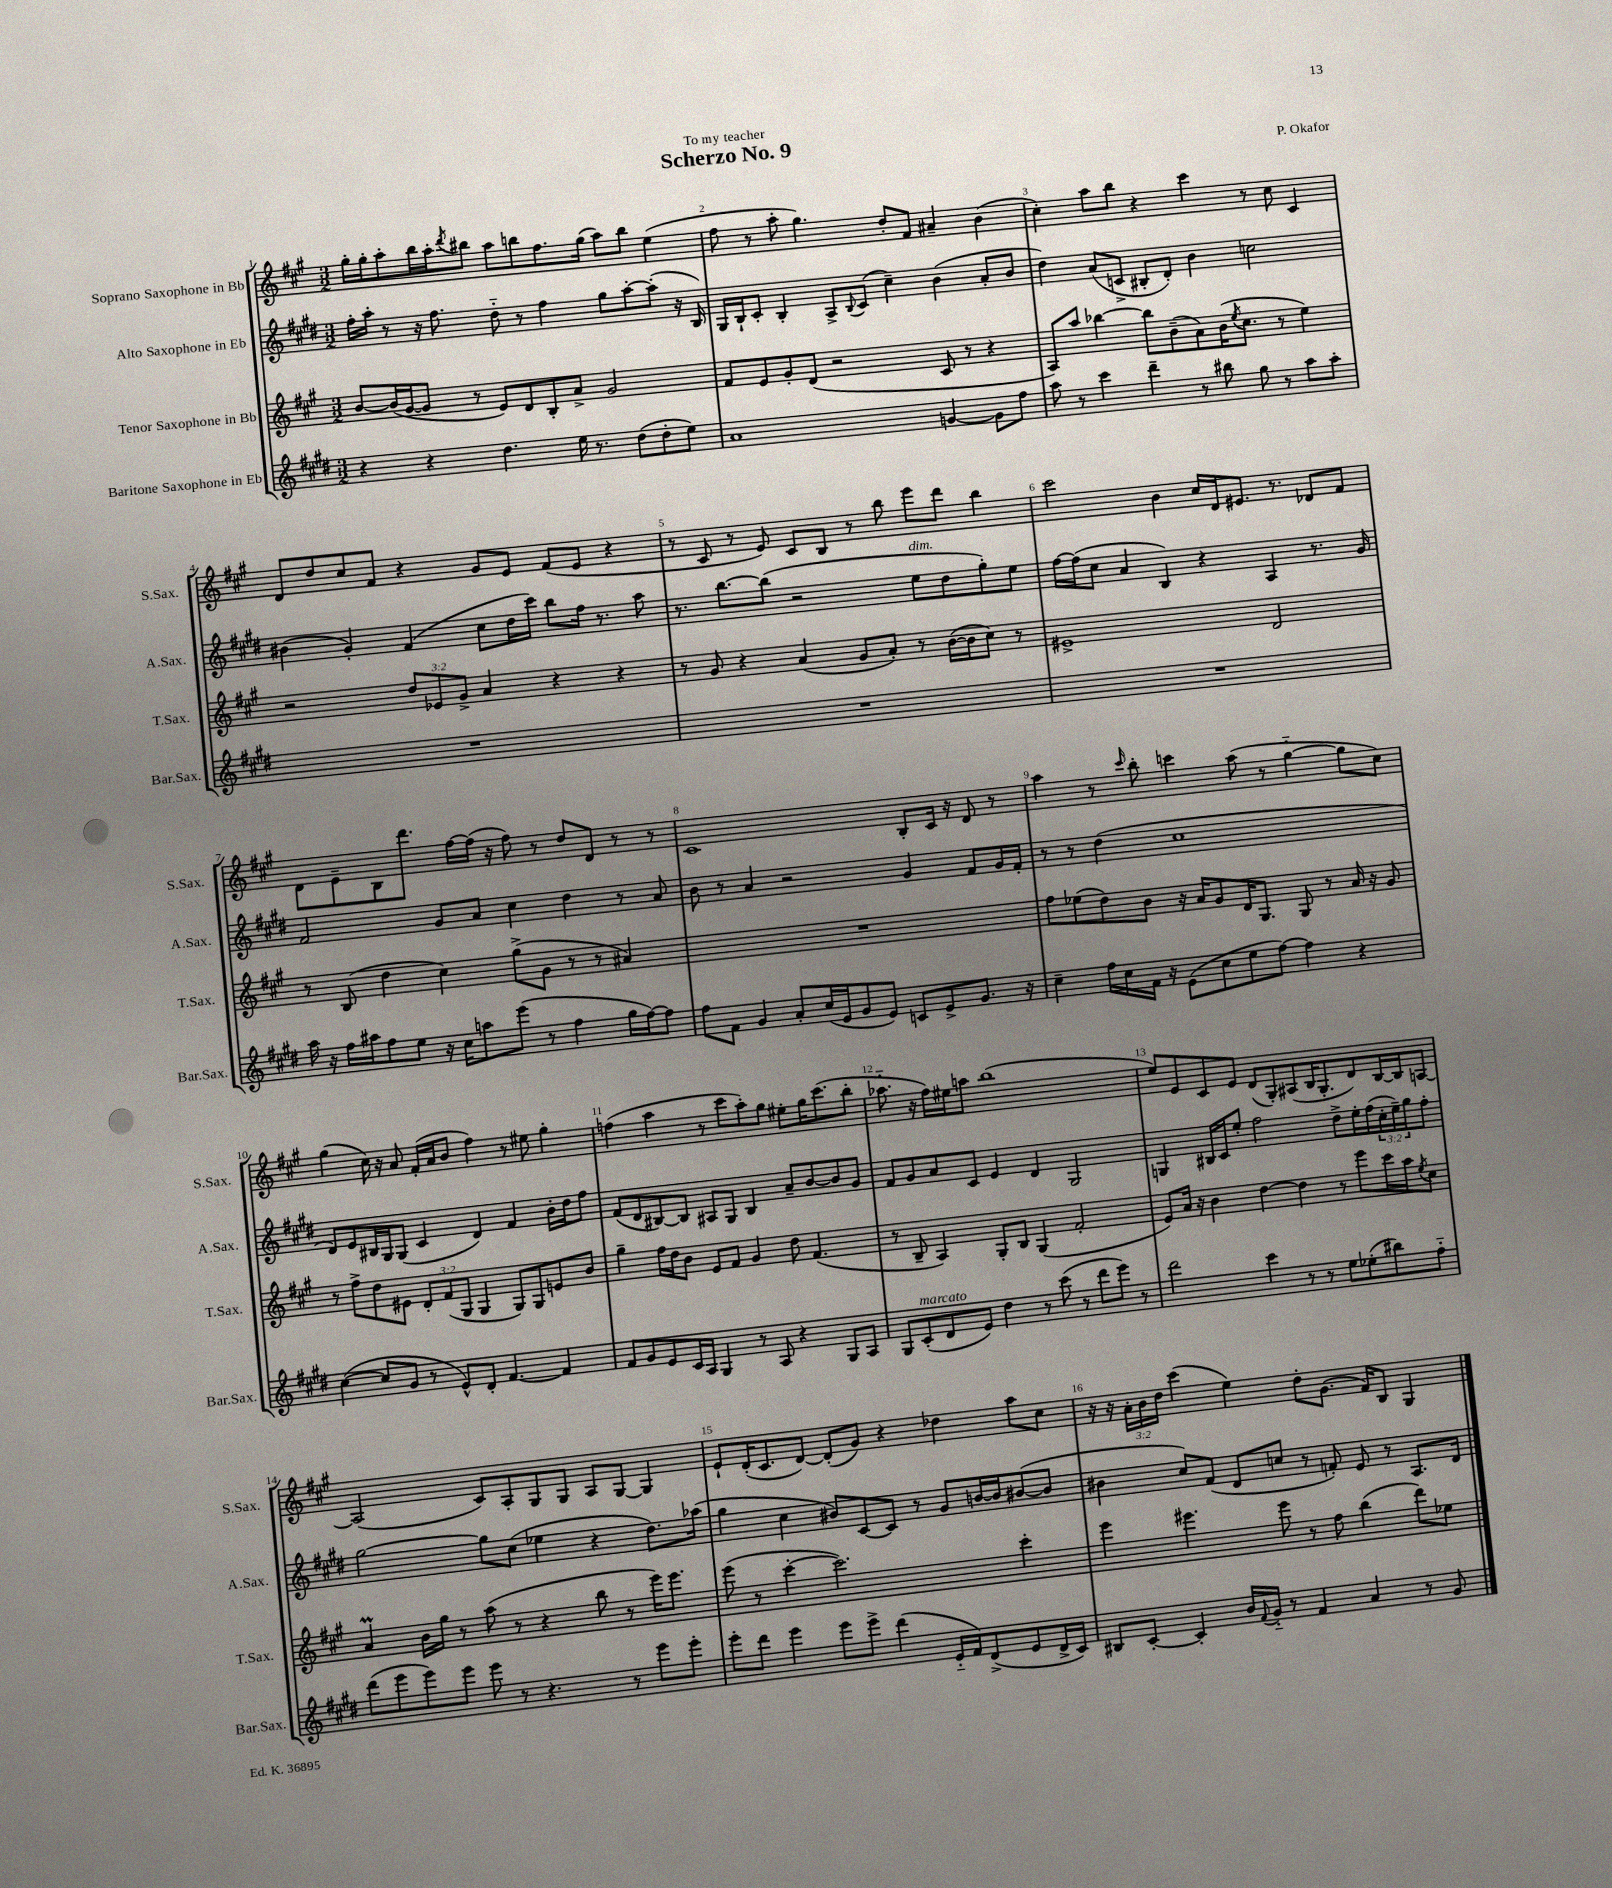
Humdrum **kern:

**kern	**kern	**kern	**kern
*staff4	*staff3	*staff2	*staff1
*clefG2	*clefG2	*clefG2	*clefG2
*k[f#c#g#d#]	*k[f#c#g#]	*k[f#c#g#d#]	*k[f#c#g#]
*M3/2	*M3/2	*M3/2	*M3/2
4r	[8b	16ff#'	16gg#'
.	.	16aa'	16gg#'
.	(16b]	8r	8aa'
.	[16g#	.	.
4r	8g#]	16r	16bb
.	.	8.ff#	16aa'
.	.	.	8qddd
.	8r	.	8bb#
4.dd#	8e)	8dd#'~	8aa
.	8d	8r	8bb
.	8B'	4ff#	8.ff#
16ee	8a^	.	.
8.r	.	.	(16gg#
.	2g#	8gg#	8aa)
(8dd#	.	[8aa'	8bb
8dd#'	.	(8aa']	(4ee
8ee)	.	16r	.
.	.	16B)	.
=	=	=	=
1a	8f#	16G#	8ff#
.	.	16B`	.
.	8e	8c#'	8r
.	8g#'	4B'	8aa'
.	(8d	.	4.gg#)
.	2r	8A^	.
.	.	8qqB	.
.	.	(8c#	.
.	.	4cc#~)	8dd'
.	.	.	8f#
[4g	8c#	(4b	4a#~
.	8r	.	.
8g]	4r	8a'	(4b
8ff#	.	8b	.
=	=	=	=
8aa	8A)	4dd#)	4cc#')
8r	8aa	.	.
4ccc#	[4bb-	(8a	8aa
.	.	8c^	8bb
4ddd#~	8bb-]	8B#'	4r
.	(8b~	8d#')	.
8r	8a)	4b	4ccc#
8bb#	(16b	.	.
.	8qee	.	.
.	8.cc#	.	.
8gg#	.	2cc	8r
8r	8r	.	8cc#
8aa	4ee)	.	4c#
8aa'	.	.	.
=	=	=	=
1.r	2r	(4b#	8d
.	.	.	8dd
.	.	4g#')	8cc#
.	.	.	8f#
.	12dd	(4f#	4r
.	12e-	.	.
.	12g#^	.	.
.	4a	8cc#	8g#
.	.	16dd#	8e
.	.	16ccc#)	.
.	4r	8bb	(8f#
.	.	16ff#	8e
.	.	8.r	.
.	4r	.	4r
.	.	8aa	.
=	=	=	=
1.r	8r	8.r	8r
.	8g#	.	8c#
.	.	[8.bb	.
.	4r	.	8r
.	.	(8bb]	8e)
.	(4a	2r	8c#
.	.	.	8B
.	8g#	.	8r
.	8a')	.	8bb
.	8r	8ee	8eee
.	([16b	8dd#	8ddd
.	16b]	.	.
.	8cc#)	8gg#')	4bb
.	8r	8ee	.
=	=	=	=
1.r	1e#^	[16ff#	2ccc#
.	.	(16ff#]	.
.	.	8cc#	.
.	.	4a	.
.	.	4B)	4b
.	.	4r	16cc#
.	.	.	16d
.	.	.	8.e#
.	2d	4A	.
.	.	.	8.r
.	.	8.r	8d-
.	.	.	8f#
.	.	16g#	.
=	=	=	=
16aa	8r	2f#	8d
16r	.	.	.
16ff#	(8B	.	8e~
16aa#	.	.	.
8ff#	4dd	.	8B
8ee	.	.	8.ddd
16r	4cc#)	8g#	.
16cc#	.	.	[16ff#
8aa	.	8a	(16ff#]
.	.	.	16r
(8eee	(8gg#^	4cc#	8ff#)
8r	8g#	.	8r
4ff#	8r	4dd#	8dd
.	8r	.	8d
16gg#	4a#)	8r	8r
[16ff#)	.	.	.
8ff#]	.	8a	8r
=	=	=	=
8ff#	1.r	8b	1c#
8f#	.	8r	.
4g#	.	4a	.
8a'	.	2r	.
(16cc#	.	.	.
16e	.	.	.
8g#	.	.	.
8e)	.	.	.
8c	.	4g#	8B'
8e^	.	.	16c#
.	.	.	16r
8.g#	.	8f#	8d
.	.	16g#	8r
16r	.	16f#'	.
=	=	=	=
4cc#~	8ff#	8r	4aa
.	(8ee-	8r	.
16ff#	8dd)	(4dd#	8r
16cc#	.	.	.
.	.	.	16qqccc#
16f#	8b	.	8bb'
16r	.	.	.
(8e	16r	1cc#	4ccc
.	16a	.	.
8cc#	8g#	.	.
8ee	16d	.	(8aa
.	8.G#	.	.
[8ff#)	.	.	8r
4ff#]	8G#	.	[4gg#'~
.	8r	.	.
4r	16a	.	8gg#]
.	16r	.	.
.	8g#	.	8cc#)
=	=	=	=
([4cc#	8r	8d#)	(4gg#
.	8ff#^	8e	.
8cc#]	8dd	16B#	16cc#)
.	.	16G#	16r
8g#	8e#	(8G#	8a
8r	12d'	4c#	(16f#'
.	.	.	16a
.	(12f#	.	.
8e^^)	.	.	8b
.	12G#	.	.
8d#'	4G#	4d#)	4ff#)
[4.f#	.	.	.
.	8G#)	4f#	8r
.	8G#	.	8ee#
4f#]	8e	16b'	4gg#'
.	.	16dd#	.
.	8b	8ff#	.
=	=	=	=
8f#	4gg#~	(8f#	(4ff
8g#	.	8d#	.
8e	16ff#	[8B#)	4aa
.	16dd	.	.
16c#	8b	8B#]	.
16A	.	.	.
4G#	8e	8A#	8r
.	8f#	8G#	8ccc#
8r	4g#	4B#	8aa')
8A	.	.	8gg#
4r	8dd	8a~	8ee#'
.	(4.f#	[8b	16gg#
.	.	.	(8.ccc#
8G#	.	8b]	.
8A	.	8g#	8bb'
=	=	=	=
8G#	8r	8f#	8.aa-'~
(8c#'	8B~	8g#	.
.	.	.	16r
8d#	4A)	8a	16ff#)
.	.	.	16ee#
8e)	.	8c#	8aa
4dd#	8G#'	4e	(1bb
.	8B	.	.
8r	(4G#	4d#	.
(8ccc#	.	.	.
8r	2f#'	2G#	.
8ddd#	.	.	.
8eee)	.	.	.
8r	.	.	.
=	=	=	=
2ddd#	8e)	4G	8ee)
.	16a	.	8e
.	16r	.	.
.	4b	16B#	8c#
.	.	16c#	.
.	.	8ee'	8e
4ccc#	[4dd	2ff#	(8d
.	.	.	8G#')
8r	4dd]	.	(8A#
8r	.	.	16B
.	.	.	8.G#'
8ee	8r	8dd#^	.
(8ee-'	8eee	16ee'	8d)
.	.	(16ff#	.
8bb#)	16ccc#	24cc#'	[16B
.	.	24ee~)	.
.	16aa	.	16B]
.	.	24gg#	.
.	8qee	.	.
8ff#'~	8cc#	8ff#'	[8A
=	=	=	=
(8ddd#	4a	[2gg#	(2A]
8eee	.	.	.
8eee)	16b	.	.
.	16gg#	.	.
8eee	8r	.	.
8eee	(8aa	8gg#]	8c#)
8r	8r	(8cc#	8A'
4.r	4r	4ee-	8G#
.	.	.	8G#
.	8bb	4r	8A
8r	8r	.	[8G#
8eee	16eee)	8.dd#)	4G#]
.	8.eee	.	.
8eee'	.	.	.
.	.	(16aa-	.
=	=	=	=
8eee'	(8eee	4gg#	8e`
8ddd#	8r	.	(16d'
.	.	.	8.c#
4eee	[4ccc#'	4cc#	.
.	.	.	[8d)
8eee	2.ccc#])	8b#)	(8d']
8eee^	.	[8c#	8g#)
(4ddd#	.	8c#]	4r
.	.	8r	.
16e'~	.	8g#	4dd-
16f#)	.	.	.
(8d#^	.	[16b	.
.	.	16b]	.
8e	4ccc#'	([8b#	8aa
16d#^	.	8b#]	8cc#
16c#)	.	.	.
=	=	=	=
8B#	4eee	4b#	16r
.	.	.	16r
[8c#'	.	.	24a'
.	.	.	24b
.	.	.	24dd
4c#']	4.eee#	8cc#)	(4ccc#
.	.	(8f#	.
16b	.	8d#	4ee)
8qqf#	.	.	.
16g#'~	.	.	.
8r	8eee#	8cc	.
4f#	8r	8r	8dd'
.	8ff#	8f')	(8.g#
4a	(4bb	8e	.
.	.	.	16f#)
.	.	8r	8B
8r	8ddd)	8.A	4G#
8g#	8ee-	.	.
.	.	16d#	.
==	==	==	==
*-	*-	*-	*-
